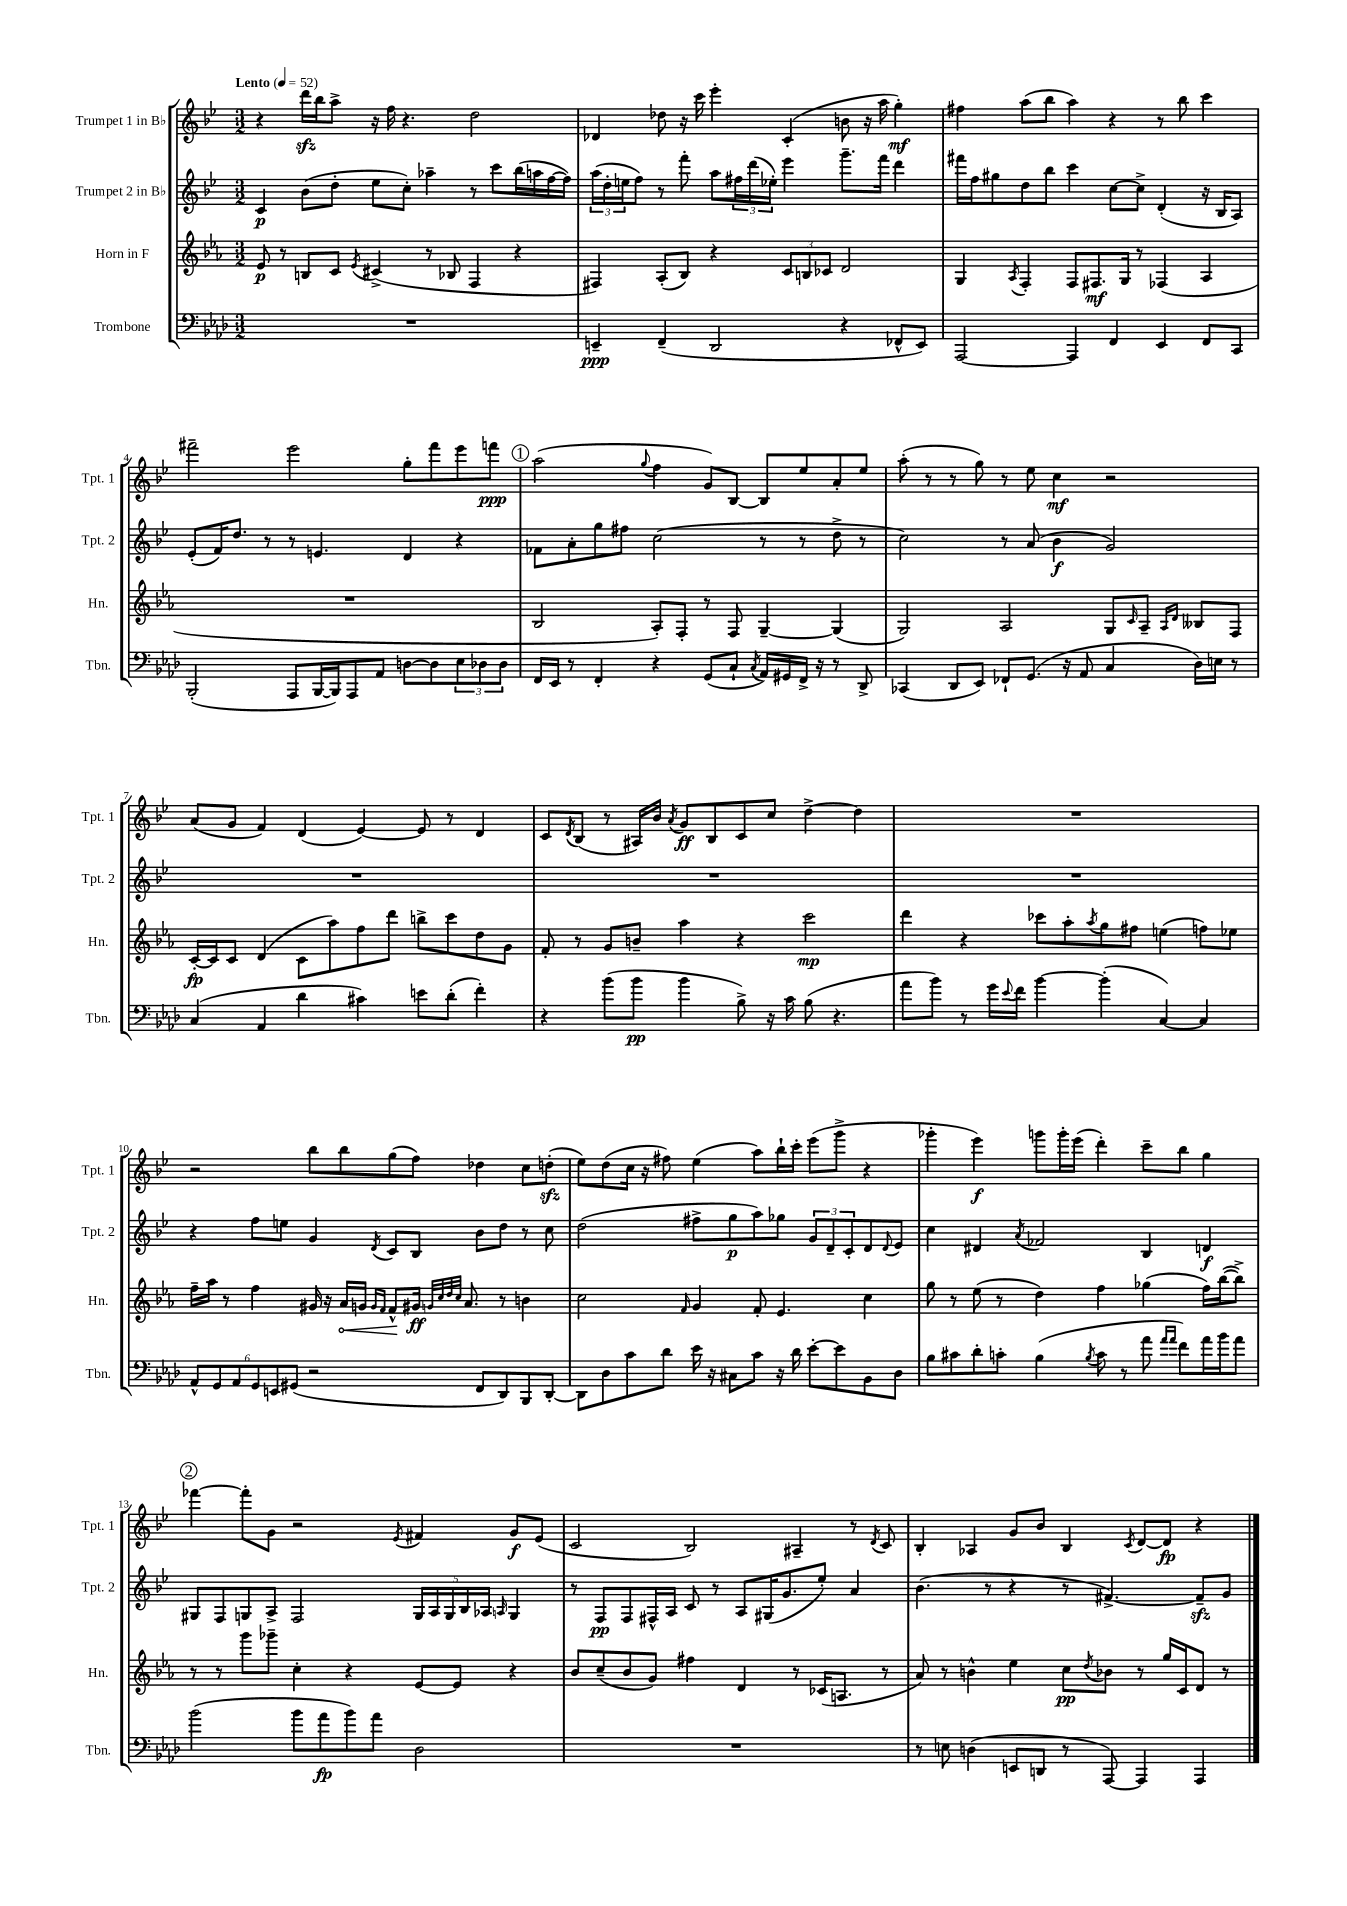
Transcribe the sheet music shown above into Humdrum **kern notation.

**kern	**dynam	**kern	**dynam	**kern	**dynam	**kern	**dynam
*part4	*part4	*part3	*part3	*part2	*part2	*part1	*part1
*staff4	*staff4	*staff3	*staff3	*staff2	*staff2	*staff1	*staff1
*I"Trombone	*	*I"Horn in F	*	*I"Trumpet 2 in B♭	*	*I"Trumpet 1 in B♭	*
*I'Tbn.	*	*I'Hn.	*	*I'Tpt. 2	*	*I'Tpt. 1	*
*clefF4	*	*clefG2	*	*clefG2	*	*clefG2	*
*k[b-e-a-d-]	*	*k[b-e-a-]	*	*k[b-e-]	*	*k[b-e-]	*
*M3/2	*	*M3/2	*	*M3/2	*	*M3/2	*
*MM52	*	*MM52	*	*MM52	*	*MM52	*
=1	=1	=1	=1	=1	=1	=1	=1
!	!	!	!	!	!	!LO:TX:a:B:t=Lento	!
1.r	.	8e-/	p	4c/	p	4r	.
.	.	8r	.	.	.	.	.
.	.	8Bn/L	.	(8b-\L	.	16dddzz\LL	.
.	.	.	.	.	.	16bb-\J	.
.	.	8c/J	.	8dd'\J	.	8aa^\J	.
.	.	8qe-/	.	.	.	.	.
.	.	(4c#X^/	.	8ee-\L	.	16r	.
.	.	.	.	.	.	16ff\	.
.	.	.	.	8cc'\J)	.	4.r	.
.	.	8r	.	4aa-X~\	.	.	.
.	.	8B-X/	.	.	.	.	.
.	.	4F/	.	8r	.	2dd\	.
.	.	.	.	8ccc\L	.	.	.
.	.	4r	.	(16bb-\L	.	.	.
.	.	.	.	16aan\	.	.	.
.	.	.	.	[16ff\	.	.	.
.	.	.	.	16ff\JJ])	.	.	.
=2	=2	=2	=2	=2	=2	=2	=2
4EEn~/	ppp	4F#X/)	.	(24aa\LL	.	4d-X/	.
.	.	.	.	24dd'\	.	.	.
.	.	.	.	24een\J	.	.	.
.	.	.	.	8ff\J)	.	.	.
(4FF~/	.	(8A-'/L	.	8r	.	8dd-X\	.
.	.	8B-/J)	.	8fff'\	.	16r	.
.	.	.	.	.	.	16ccc\	.
2DD-/	.	4r	.	8aa\L	.	4eee-'\	.
.	.	.	.	24ff#X\L	.	.	.
.	.	.	.	(24ddd\	.	.	.
.	.	.	.	24ee-X'\JJ)	.	.	.
.	.	12c/L	.	4eee-\	.	(4c'/	.
.	.	12Bn/	.	.	.	.	.
.	.	12c-X/J	.	.	.	.	.
4r	.	2d/	.	8.ggg~\L	.	8bn\	.
.	.	.	.	.	.	16r	.
.	.	.	.	16fff\Jk	.	16aa\	.
8FF-X^^/L	.	.	.	4ddd\	.	4gg'\)	mf
8EE/J)	.	.	.	.	.	.	.
=3	=3	=3	=3	=3	=3	=3	=3
[2AAA-/	.	4G/	.	16fff#X\LL	.	4ff#X\	.
.	.	.	.	16ff\J	.	.	.
.	.	.	.	8gg#X\	.	.	.
.	.	8qA-/	.	.	.	.	.
.	.	4F'/	.	8dd\	.	(8aa\L	.
.	.	.	.	8bb-\J	.	8bb-\J	.
4AAA-/]	.	8F/L	.	4ccc\	.	4aa\)	.
.	.	8.F#X/	mf	.	.	.	.
4FF/	.	.	.	[8cc\L	.	4r	.
.	.	16G/Jk	.	.	.	.	.
.	.	8r	.	8cc^\J]	.	.	.
4EE-/	.	(4F-X/	.	(4d'/	.	8r	.
.	.	.	.	.	.	8bb-\	.
8FF/L	.	4A-/	.	16r	.	4ccc\	.
.	.	.	.	16B-/KL	.	.	.
8CC/J	.	.	.	8A/J)	.	.	.
!!LO:LB:g=z
=4	=4	=4	=4	=4	=4	=4	=4
(2BBB-'/	.	1.r	.	(8e-'/L	.	2fff#X~\	.
.	.	.	.	16f/K)	.	.	.
.	.	.	.	8.dd/J	.	.	.
.	.	.	.	8r	.	.	.
8AAA-/L	.	.	.	8r	.	2eee-\	.
[16BBB-/L	.	.	.	4.en/	.	.	.
16BBB-/J])	.	.	.	.	.	.	.
8AAA-/	.	.	.	.	.	.	.
8AA-/J	.	.	.	.	.	.	.
[8Dn\L	.	.	.	4d/	.	8gg'\L	.
8D\]	.	.	.	.	.	8fff#\	.
12E-\	.	.	.	4r	.	8eee-\	.
12D-X\	.	.	.	.	.	.	.
.	.	.	.	.	.	8fffn\J	ppp
12D-\J	.	.	.	.	.	.	.
!!LO:REH:place=s1:t=1
=5	=5	=5	=5	=5	=5	=5	=5
16FF/LL	.	2B-/	.	8f-X\L	.	(2aa\	.
16EE-/JJ	.	.	.	.	.	.	.
8r	.	.	.	8a'\	.	.	.
4FF'/	.	.	.	8gg\	.	.	.
.	.	.	.	8ff#X\J	.	.	.
.	.	.	.	.	.	8qqgg/	.
4r	.	8A-'/L)	.	(2cc\	.	4ff\	.
.	.	8F'/J	.	.	.	.	.
(8GG/L	.	8r	.	.	.	8g/L)	.
8C`/J	.	8F/	.	.	.	[8B-/J	.
8qC/	.	.	.	.	.	.	.
16AA-/LL)	.	[4G~/	.	8r	.	8B-/L]	.
16GG#X/	.	.	.	.	.	.	.
16FF^/JJ	.	.	.	8r	.	8ee-/	.
16r	.	.	.	.	.	.	.
8r	.	(4G/]	.	8dd^\	.	8a'/	.
8DD-^/	.	.	.	8r	.	8ee-/J	.
=6	=6	=6	=6	=6	=6	=6	=6
(4CC-X/	.	2G/)	.	2cc\)	.	(8aa'\	.
.	.	.	.	.	.	8r	.
8DD-/L	.	.	.	.	.	8r	.
8EE-/J)	.	.	.	.	.	8gg\)	.
8FF-X`/L	.	2A-/	.	8r	.	8r	.
(8.GG/J	.	.	.	(8a/	.	8ee-\	.
.	.	.	.	4b-\	f	4cc\	mf
16r	.	.	.	.	.	.	.
8AA-/	.	.	.	.	.	.	.
4C/	.	8G/L	.	2g/)	.	2r	.
.	.	16qqc/	.	.	.	.	.
.	.	8A-~/J	.	.	.	.	.
.	.	16qqA-/LL	.	.	.	.	.
.	.	16qqd/JJ	.	.	.	.	.
16D-\LL)	.	8B--X/L	.	.	.	.	.
16En\JJ	.	.	.	.	.	.	.
8r	.	8F/J	.	.	.	.	.
!!LO:LB:g=z
=7	=7	=7	=7	=7	=7	=7	=7
(4C/	.	[16c'/LL	fp	1.r	.	(8a/L	.
.	.	16c/J]	.	.	.	.	.
.	.	8c/J	.	.	.	8g/J	.
4AA-/	.	(4d/	.	.	.	4f/)	.
4d-\	.	8c\L	.	.	.	(4d/	.
.	.	8aa-\)	.	.	.	.	.
4c#X\)	.	8ff\	.	.	.	[4e-/)	.
.	.	8ddd\J	.	.	.	.	.
8en\L	.	8bbn^\L	.	.	.	8e-/]	.
(8d-'\J	.	8ccc\	.	.	.	8r	.
4f'\)	.	8dd\	.	.	.	4d/	.
.	.	8g\J	.	.	.	.	.
=8	=8	=8	=8	=8	=8	=8	=8
4r	.	8f'/	.	1.r	.	8c/L	.
.	.	.	.	.	.	8qd/	.
.	.	8r	.	.	.	(8B-/J	.
(8b-\L	.	8g/L	.	.	.	8r	.
8b-\J	pp	8bn~/J	.	.	.	16A#X/LL)	.
.	.	.	.	.	.	16b-/JJ	.
.	.	.	.	.	.	8qa/	.
4b-\	.	4aa-\	.	.	.	8g/L	ff
.	.	.	.	.	.	8B-/	.
8B-^\)	.	4r	.	.	.	8c/	.
16r	.	.	.	.	.	8cc/J	.
16c\	.	.	.	.	.	.	.
(8B-\	.	2ccc\	mp	.	.	[4dd^\	.
4.r	.	.	.	.	.	.	.
.	.	.	.	.	.	4dd\]	.
=9	=9	=9	=9	=9	=9	=9	=9
8a-\L	.	4ddd\	.	1.r	.	1.r	.
8b-\J)	.	.	.	.	.	.	.
8r	.	4r	.	.	.	.	.
16g\LL	.	.	.	.	.	.	.
8qqe-/	.	.	.	.	.	.	.
16f\JJ	.	.	.	.	.	.	.
[4b-\	.	8ccc-X\L	.	.	.	.	.
.	.	8aa-'\	.	.	.	.	.
.	.	8qaa-/	.	.	.	.	.
(4b-'\]	.	8gg\	.	.	.	.	.
.	.	8ff#X\J	.	.	.	.	.
[4C/)	.	(4een\	.	.	.	.	.
4C/]	.	8ffn\L)	.	.	.	.	.
.	.	8ee-X\J	.	.	.	.	.
!!LO:LB:g=z
=10	=10	=10	=10	=10	=10	=10	=10
12AA-^^/L	.	16ff~\LL	.	4r	.	2r	.
.	.	16aa-\JJ	.	.	.	.	.
12GG/	.	.	.	.	.	.	.
.	.	8r	.	.	.	.	.
12AA-/	.	.	.	.	.	.	.
12GG/	.	4ff\	.	8ff\L	.	.	.
12EEn/	.	.	.	.	.	.	.
.	.	.	.	8een\J	.	.	.
(12GG#X/J	.	.	.	.	.	.	.
2r	.	16g#X/	.	4g/	.	8bb-\L	.
.	.	16r	.	.	.	.	.
!	!	!	!LO:HP:b	!	!	!	!
.	.	16a-/LL	<	.	.	8bb-\	.
.	.	16gn/JJ	.	.	.	.	.
.	.	16qqg/LL	.	.	.	.	.
.	.	16qqf/JJ	.	8qd/	.	.	.
.	.	8f^^/L	.	8c/L	.	(8gg\	.
.	.	16g#X/Jk	[ ff	8B-/J	.	8ff\J)	.
.	.	32qqgn/LLL	.	.	.	.	.
.	.	32qqcc/	.	.	.	.	.
.	.	32qqdd/	.	.	.	.	.
.	.	32qqcc/JJJ	.	.	.	.	.
.	.	8.a-/	.	.	.	.	.
8FF/L	.	.	.	8b-\L	.	4dd-X\	.
8DD-/)	.	8r	.	8dd\J	.	.	.
8BBB-/	.	4bn\	.	8r	.	8cc\L	.
[8DD-'/J	.	.	.	8cc\	.	(8ddnzz'\J	.
=11	=11	=11	=11	=11	=11	=11	=11
8DD-\L]	.	2cc\	.	(2dd\	.	8ee-\L)	.
8D-\	.	.	.	.	.	(8dd\	.
8c\	.	.	.	.	.	16cc\Jk	.
.	.	.	.	.	.	16r	.
8d-\J	.	.	.	.	.	8ff#X\)	.
.	.	16qqf/	.	.	.	.	.
16e-\	.	4g/	.	8ff#X^\L	.	(4ee-\	.
16r	.	.	.	.	.	.	.
8C#X\L	.	.	.	8gg\	p	.	.
8c\J	.	8f'/	.	8aa\)	.	8aa\L)	.
16r	.	4.e-/	.	8gg-X\J	.	16bb-`\L	.
16d-\	.	.	.	.	.	16ccc'\JJ	.
[8e-'\L	.	.	.	12g/L	.	(8eee-\L	.
.	.	.	.	12d~/	.	.	.
8e-\]	.	.	.	.	.	8ggg^\J	.
.	.	.	.	12c'/	.	.	.
8BB-\	.	4cc\	.	8d/	.	4r	.
.	.	.	.	8qqd/	.	.	.
8D-\J	.	.	.	8e-/J	.	.	.
=12	=12	=12	=12	=12	=12	=12	=12
8B-\L	.	8gg\	.	4cc\	.	4ggg-X'\	.
8c#X\	.	8r	.	.	.	.	.
8d-'\	.	(8ee-\	.	4d#X/	.	4eee-\)	f
8cn'\J	.	8r	.	.	.	.	.
.	.	.	.	8qa/	.	.	.
(4B-\	.	4dd\)	.	2f-X/	.	8gggn\L	.
.	.	.	.	.	.	16ggg'\L	.
.	.	.	.	.	.	(16eee-\JJ	.
8qB-/	.	.	.	.	.	.	.
8c\	.	4ff\	.	.	.	4ddd'\)	.
8r	.	.	.	.	.	.	.
8a-\	.	(4gg-X\	.	4B-/	.	8ccc~\L	.
16qqa-/LL	.	.	.	.	.	.	.
16qqa-/JJ	.	.	.	.	.	.	.
8f\L)	.	.	.	.	.	8bb-\J	.
16a-\L	.	16ff\LL)	.	4dn/	f	4gg\	.
16b-\J	.	([16bb-\J	.	.	.	.	.
8a-\J	.	8bb-^\J])	.	.	.	.	.
!!LO:LB:g=z
!!LO:REH:place=s1:t=2
=13	=13	=13	=13	=13	=13	=13	=13
(2b-\	.	8r	.	8G#X/L	.	[4fff-X\	.
.	.	8r	.	8F/	.	.	.
.	.	8ggg\L	.	8Gn/	.	8fff-'\L]	.
.	.	8ggg-X~\J	.	8A^/J	.	8g\J	.
8b-\L	.	4cc'\	.	2F/	.	2r	.
8a-\	fp	.	.	.	.	.	.
8b-\)	.	4r	.	.	.	.	.
8a-\J	.	.	.	.	.	.	.
.	.	.	.	.	.	8qe-/	.
2D-\	.	[8e-/L	.	20G/LL	.	4f#X/	.
.	.	.	.	20A/	.	.	.
.	.	.	.	20G/	.	.	.
.	.	8e-/J]	.	.	.	.	.
.	.	.	.	20B-/	.	.	.
.	.	.	.	20A-X/JJ	.	.	.
.	.	.	.	16qqAn/	.	.	.
.	.	4r	.	4G/	.	8g/L	f
.	.	.	.	.	.	(8e-/J	.
=14	=14	=14	=14	=14	=14	=14	=14
1.r	.	8b-/L	.	8r	.	2c/	.
.	.	(8cc~/	.	8F/L	pp	.	.
.	.	8b-/	.	8F/	.	.	.
.	.	8g/J)	.	16F#X^^/L	.	.	.
.	.	.	.	16A/JJ	.	.	.
.	.	4ff#X\	.	8c/	.	2B-/)	.
.	.	.	.	8r	.	.	.
.	.	4d/	.	8A/L	.	.	.
.	.	.	.	(16G#X/K	.	.	.
.	.	.	.	8.g/	.	.	.
.	.	8r	.	.	.	4A#X~/	.
.	.	(16c-X/KL	.	8ee-'/J)	.	.	.
.	.	8.An/J	.	.	.	.	.
.	.	.	.	4a/	.	8r	.
.	.	.	.	.	.	8qd/	.
.	.	8r	.	.	.	8c/	.
=15	=15	=15	=15	=15	=15	=15	=15
8r	.	8a-/)	.	(4.b-\	.	4B-'/	.
8En\	.	8r	.	.	.	.	.
(4Dn\	.	4bn^^\	.	.	.	4A-X/	.
.	.	.	.	8r	.	.	.
8EEn/L	.	4ee-\	.	4r	.	8g/L	.
8DDn/J	.	.	.	.	.	8b-/J	.
8r	.	8cc\L	pp	8r	.	4B-/	.
.	.	8qdd/	.	.	.	.	.
[8AAA-/)	.	8b-X\J	.	[4.f#X^/)	.	.	.
.	.	.	.	.	.	8qc/	.
4AAA-/]	.	8r	.	.	.	[8d/L	.
.	.	16gg/LL	.	.	.	8d/J]	fp
.	.	16c/J	.	.	.	.	.
4AAA-/	.	8d/J	.	8f#zz~/L]	.	4r	.
.	.	8r	.	8g/J	.	.	.
==	==	==	==	==	==	==	==
*-	*-	*-	*-	*-	*-	*-	*-
